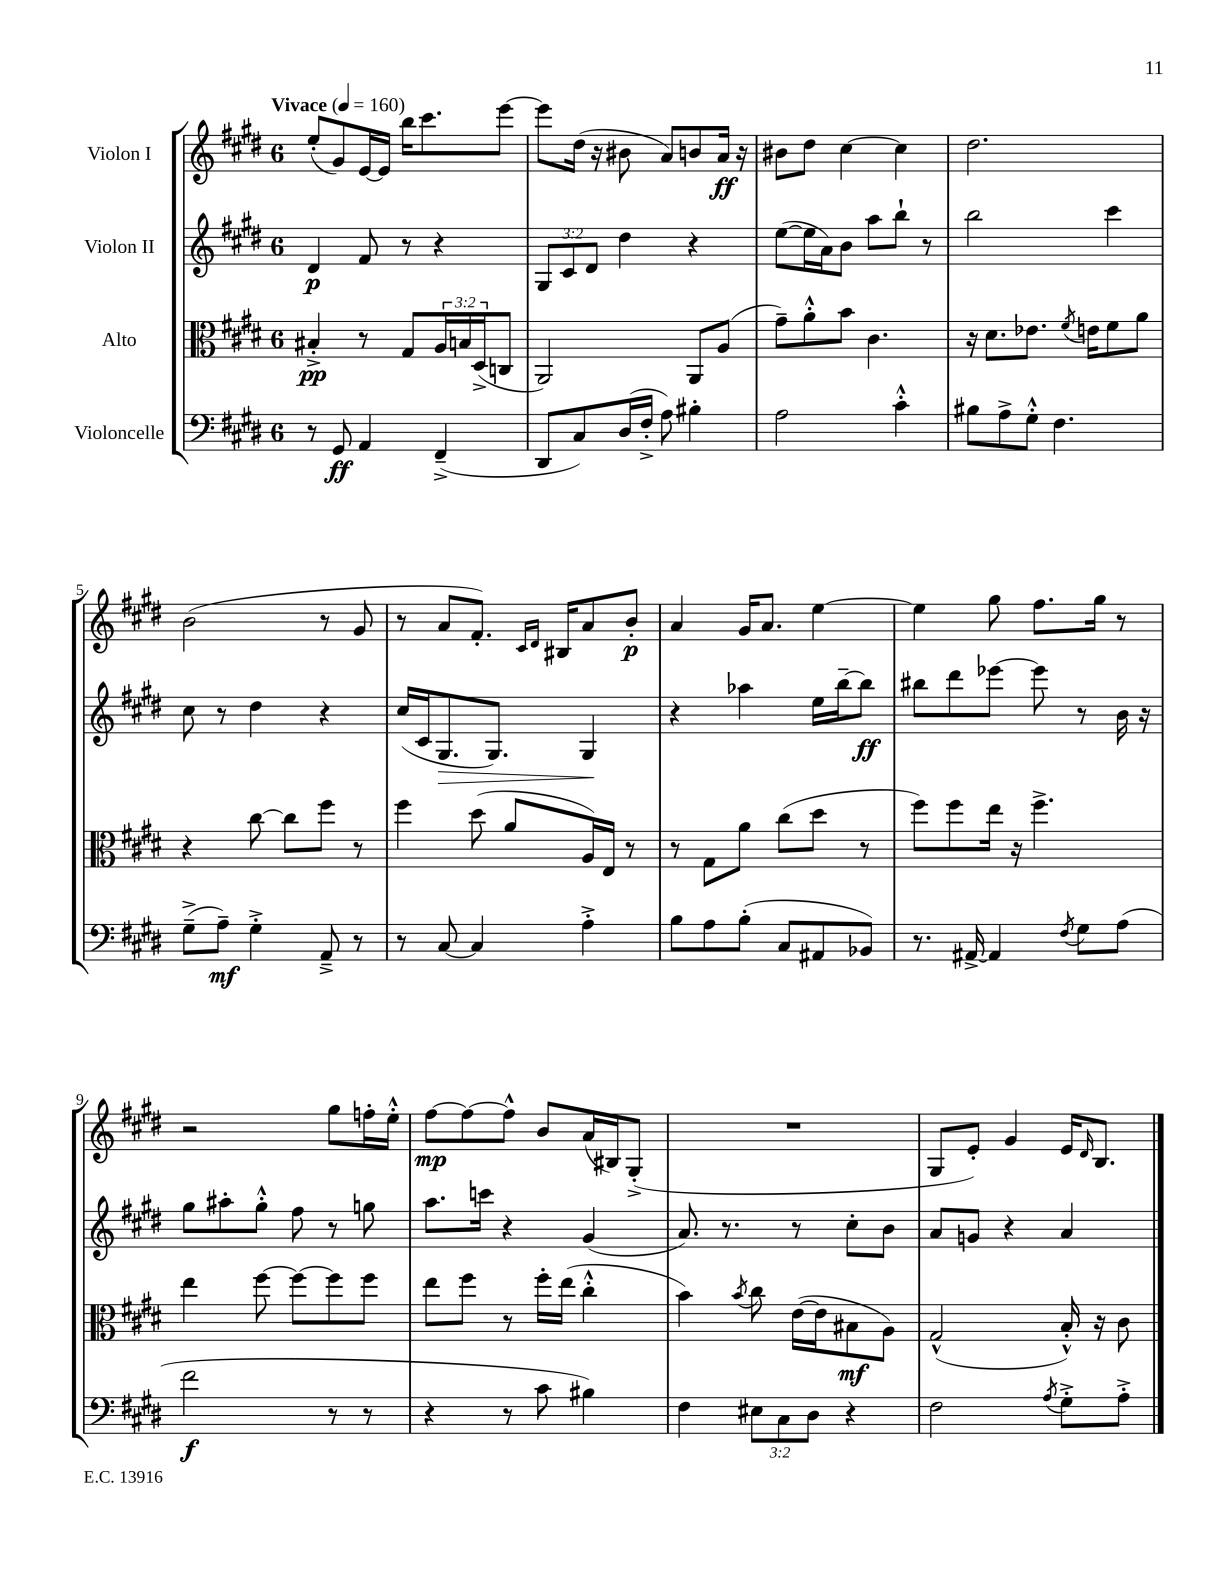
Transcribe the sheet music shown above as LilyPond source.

<<
\new StaffGroup <<
\new Staff = "s0" \with { instrumentName = "Violon I" } {
    \clef treble \key e \major \once \override Staff.TimeSignature.style = #'single-digit \time 6/8 \tempo "Vivace" 4 = 160
    e''8-.( gis'8) e'16~ e'16 b''16 cis'''8. e'''8~ |
    e'''8 dis''16( r16 bis'8 a'8) b'8 a'16\ff r16 |
    bis'8 dis''8 cis''4~ cis''4 |
    dis''2. |
    b'2( r8 gis'8 |
    r8 a'8 fis'8.-.) \grace { cis'16 dis'16 } bis16 a'8 b'8-.\p |
    a'4 gis'16 a'8. e''4~ |
    e''4 gis''8 fis''8. gis''16 r8 |
    r2 gis''8 f''16-. e''16-.-^ |
    fis''8~\mp fis''8~ fis''8-^ b'8 a'16( bis16) gis8-.->( |
    R2. |
    gis8 e'8-.) gis'4 e'16 \grace { dis'16 } b8. \bar "|." |
}
\new Staff = "s1" \with { instrumentName = "Violon II" } {
    \clef treble \key e \major \once \override Staff.TimeSignature.style = #'single-digit \time 6/8 \override Staff.TupletNumber.text = #tuplet-number::calc-fraction-text
    dis'4\p fis'8 r8 r4 |
    \tuplet 3/2 { gis8 cis'8 dis'8 } dis''4 r4 |
    e''8~( e''16 a'16) b'8 a''8 b''8-! r8 |
    b''2 cis'''4 |
    cis''8 r8 dis''4 r4 |
    cis''16( cis'16 gis8.\> gis8.) gis4\! |
    r4 aes''4 e''16 b''16~-- b''8\ff |
    bis''8 dis'''8 ees'''8~ ees'''8 r8 b'16 r16 |
    gis''8 ais''8-. gis''8-.-^ fis''8 r8 g''8 |
    a''8. c'''16 r4 gis'4( |
    a'8.) r8. r8 cis''8-. b'8 |
    a'8 g'8 r4 a'4 \bar "|." |
}
\new Staff = "s2" \with { instrumentName = "Alto" } {
    \clef alto \key e \major \once \override Staff.TimeSignature.style = #'single-digit \time 6/8 \override Staff.TupletNumber.text = #tuplet-number::calc-fraction-text
    bis4-.->\pp r8 gis8 \tuplet 3/2 { a16 b16 dis16->( } c8 |
    a,2) a,8 a8( |
    gis'8--) a'8-.-^ b'8 cis'4. |
    r16 dis'8. ees'8. \acciaccatura { fis'8 } e'16 fis'8 a'8 |
    r4 cis''8~ cis''8 fis''8 r8 |
    fis''4 dis''8( a'8 a16) e16 r8 |
    r8 gis8 a'8 cis''8( dis''8 r8 |
    fis''8) fis''8 e''16 r16 fis''4.-> |
    e''4 fis''8~ fis''8~ fis''8 fis''8 |
    e''8 fis''8 r8 fis''16-. e''16( cis''4-.-^ |
    b'4) \acciaccatura { b'8 } cis''8 e'16~( e'16 bis8\mf a8) |
    gis2-^( b16-.-^) r16 cis'8 \bar "|." |
}
\new Staff = "s3" \with { instrumentName = "Violoncelle" } {
    \clef bass \key e \major \once \override Staff.TimeSignature.style = #'single-digit \time 6/8 \override Staff.TupletNumber.text = #tuplet-number::calc-fraction-text
    r8 gis,8\ff a,4 fis,4--->( |
    dis,8 cis8) dis16( fis16-.-> a8) bis4-. |
    a2 cis'4-.-^ |
    bis8 a8-> gis8-.-^ fis4. |
    gis8--->( a8--\mf) gis4-.-> a,8---> r8 |
    r8 cis8~ cis4 a4-.-> |
    b8 a8 b8-.( cis8 ais,8 bes,8) |
    r8. ais,16~-> ais,4 \acciaccatura { fis8 } gis8 a8( |
    fis'2\f r8 r8 |
    r4 r8 cis'8 bis4) |
    fis4 \tuplet 3/2 { eis8 cis8 dis8 } r4 |
    fis2 \acciaccatura { a8 } gis8-.-> a8-.-> \bar "|." |
}
>>
>>
